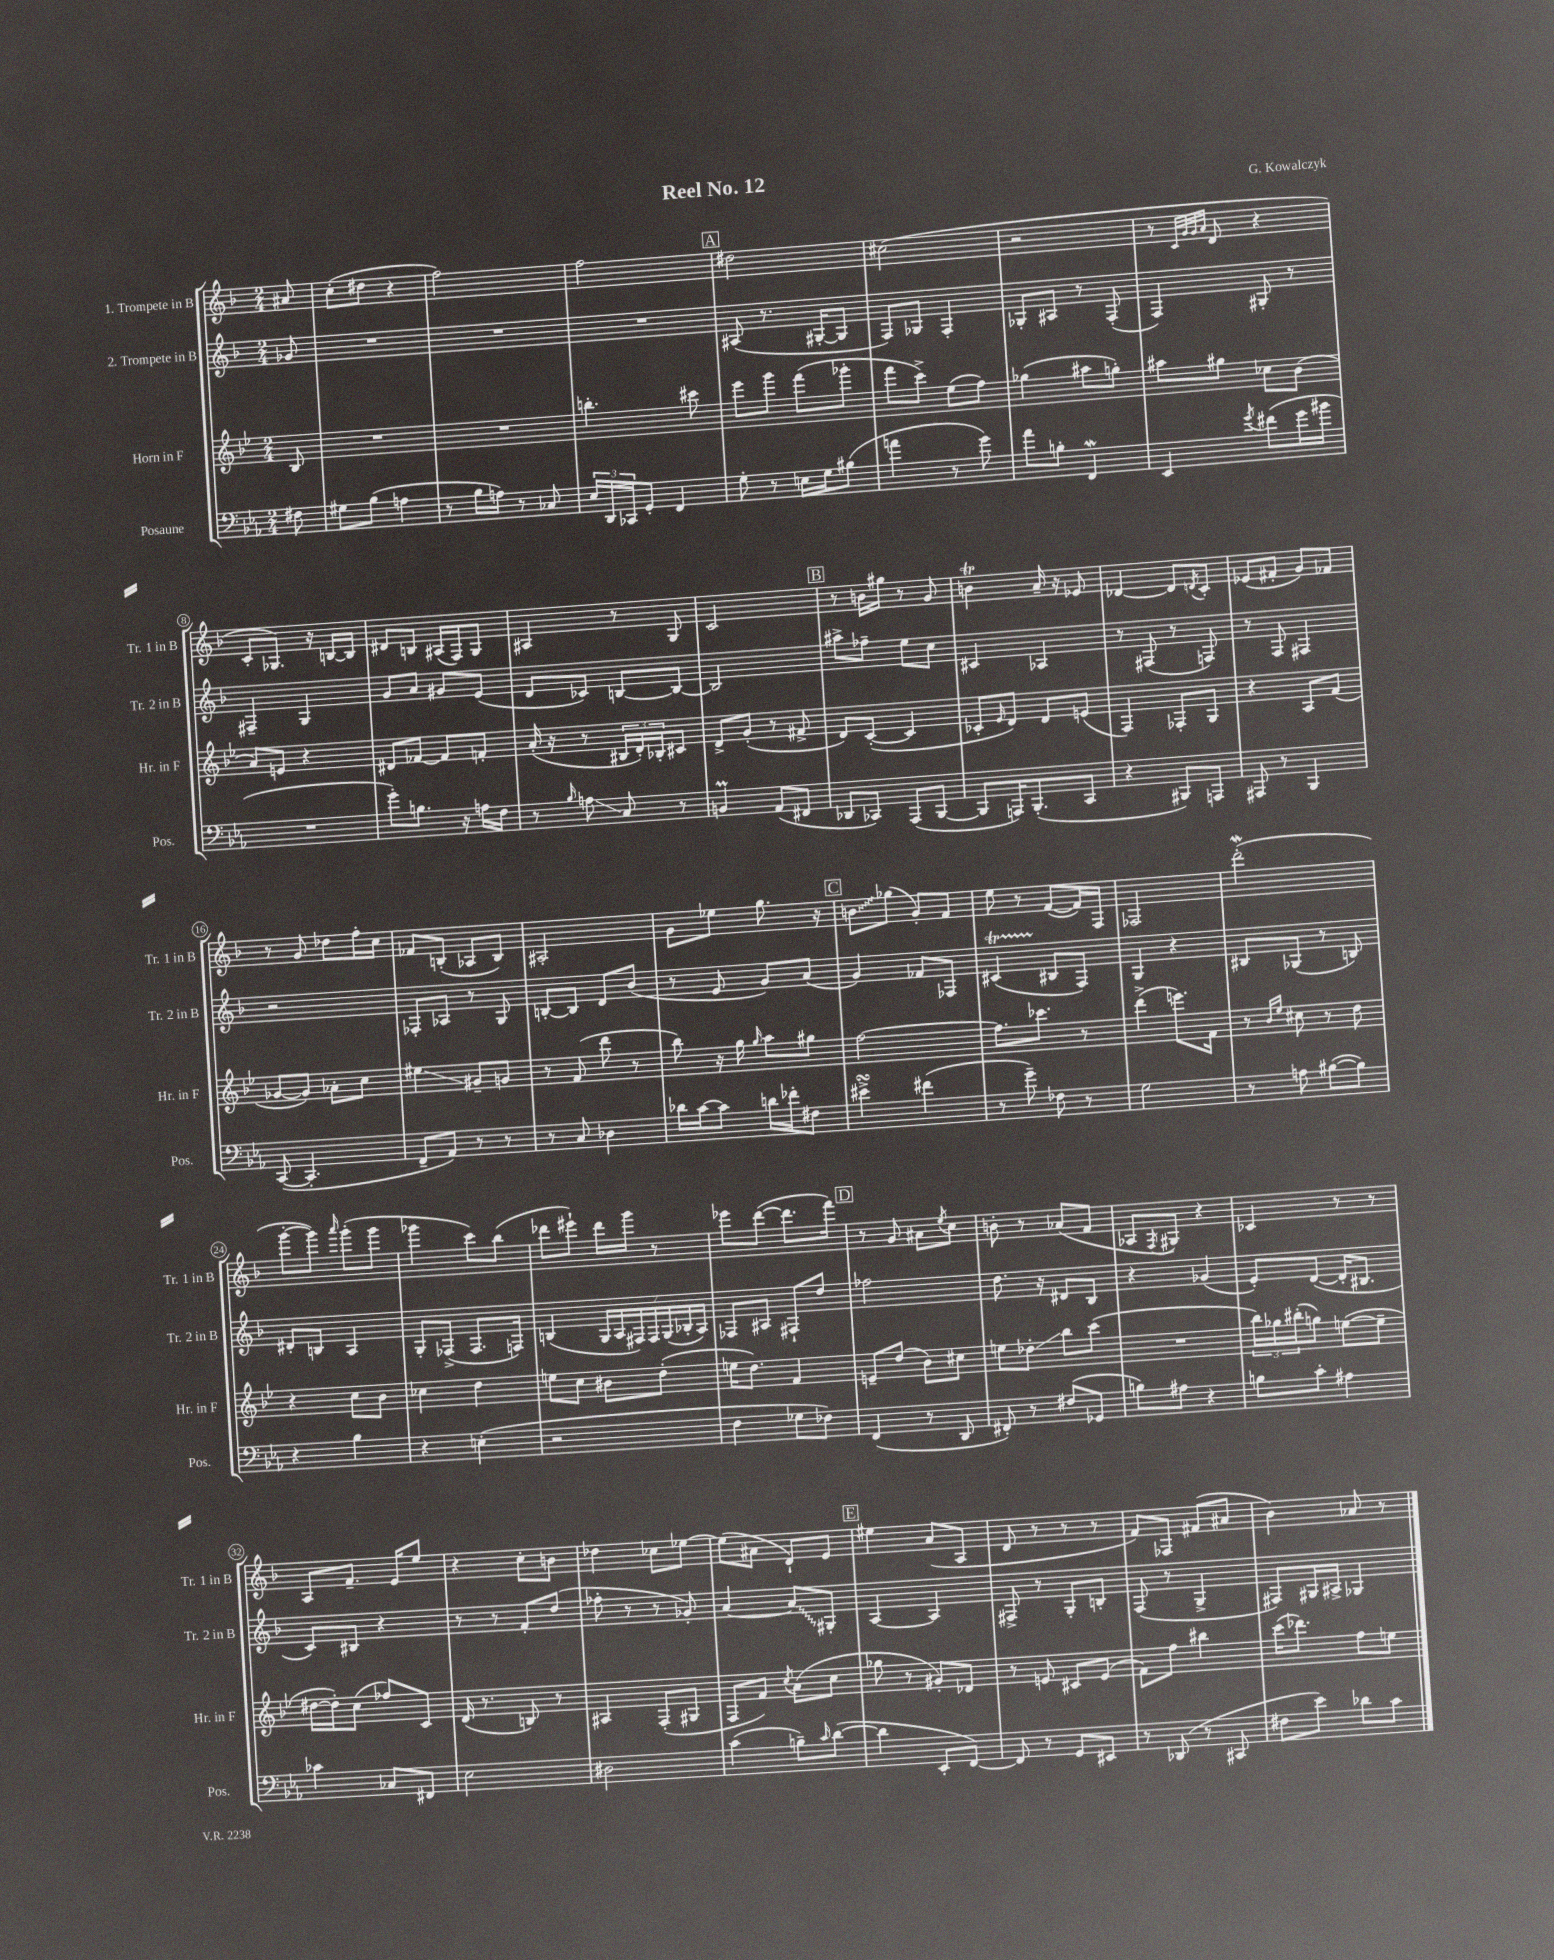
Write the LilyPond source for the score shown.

\header { title = "Reel No. 12" composer = "G. Kowalczyk" }
<<
\new StaffGroup <<
\new Staff = "s0" \with { instrumentName = "1. Trompete in B" shortInstrumentName = "Tr. 1 in B" } {
    \clef treble \key f \major \numericTimeSignature \time 2/4 \partial 8
    ais'8 |
    c''8-.( dis''8 r4 |
    f''2) |
    f''2 |
    \mark \markup { \box "A" } dis''2 |
    cis''2( |
    r2 |
    r8 \grace { c'32 g'32 g'32 a'32 } d'8 r4 |
    c'8-. ges8.) r16 b16~ b16 |
    dis'8 b8 ais16( f16) g8 |
    ais4 r8 g8 |
    c'2 |
    \mark \markup { \box "B" } r8 b'16 gis''16 r8 g'8 |
    b'4\trill a'16-- r16 ees'8 |
    des'4~ des'8 \acciaccatura { d'8 } c'8-. |
    ees'8( fis'8-. g'8) fes'8 |
    r8 g'8 des''8 f''16-. c''16 |
    fes'8 b8-.( aes8 b8) |
    ais2-. |
    g'8 ees''8 g''8. r16 |
    \mark \markup { \box "C" } \once \override Glissando.style = #'zigzag b'8\glissando ges''8( g'8-.) f'8 |
    e''8 r8 f'8~( f'16) f16 |
    fes2 |
    d'''2-.\mordent( |
    g'''8~-. g'''8) \grace { a'''16 } g'''8-.( g'''8 |
    ges'''4 c'''8) bes''8( |
    des'''8 eis'''8-!) des'''16 g'''16 r8 |
    ees'''8 d'''8~( d'''8. f'''16) |
    \mark \markup { \box "D" } r8 g'8 ais'8 \acciaccatura { e''8 } c''8 |
    b'8-. r8 aes'8( f'8 |
    aes8 \acciaccatura { f8 } gis8) r4 |
    ces'4 r8 r8 |
    a8 f'8.-- e'16 e''8 |
    r4 c''8-. b'8 |
    des''4 ces''8 ees''8~ |
    ees''8( ais'8 d'8-!) e'8 |
    \mark \markup { \box "E" } eis''4 a'8( a8 |
    d'8 r8 r8 r8 |
    f'8) fes8 fis'8( ais'8 |
    bes'4) aes'8 r8 \bar "|." |
}
\new Staff = "s1" \with { instrumentName = "2. Trompete in B" shortInstrumentName = "Tr. 2 in B" } {
    \clef treble \key f \major \numericTimeSignature \time 2/4 \partial 8
    ges'8 |
    R2 |
    R2 |
    R2 |
    \mark \markup { \box "A" } ais8( r8. gis16~-. gis8 |
    f8) ges8 f4-. |
    ges8-. ais8 r8 f8-.( |
    f4) gis8-. r8 |
    fis4-- g4 |
    g'8 a'8 gis'8 e'8( |
    d'8 ces'8) b8~ b8~ |
    b2 |
    \mark \markup { \box "B" } ais''8-> fes''8-- e''8 c''8 |
    cis'4 aes4 |
    r8 fis8( r8 f8) |
    r8 f8 fis4 |
    r2 |
    fes8-. aes8 r8 g8 |
    b8~-. b8 d'8 bes'8( |
    r8 e'8 g'8) a'8( |
    \mark \markup { \box "C" } g'4) fes'8 fes8 |
    cis'4\startTrillSpan( bis8\stopTrillSpan f8) |
    g4 r4 |
    bis8 ges8( r8 b8) |
    dis'8-. b8 a4 |
    g8-. fes8->( fes8. f16) |
    b4( \tuplet 7/4 { g16 a16 fis16) fis16 g16( bes16-. a16) } |
    fes8 ais8 fis8-! d''8 |
    \mark \markup { \box "D" } fes''2 |
    d''8. r16 dis'8 bes8 |
    r4 ges'4( |
    e'8-.) d'8~( d'16-. bis8. |
    c'8) bis8 r4 |
    r8 r8 f'8-. d''8( |
    fes''8-. r8 r8 ges'8-.) |
    a'4~ \once \override Glissando.style = #'zigzag a'8\glissando gis8-. |
    \mark \markup { \box "E" } a4~ a4 |
    fis8-> r8 g8-. b8-. |
    f8( r8 g4-> |
    fis8) gis16 ais16-> ges4 \bar "|." |
}
\new Staff = "s2" \with { instrumentName = "Horn in F" shortInstrumentName = "Hr. in F" } {
    \clef treble \key bes \major \numericTimeSignature \time 2/4 \partial 8
    bes8 |
    R2 |
    R2 |
    b''4.-. cis'''8 |
    \mark \markup { \box "A" } ees'''8 g'''8 f'''8( ges'''8-. |
    f'''8 c'''8->) ees''8( f''8) |
    ges''4( ais''8 g''8-.) |
    ais''8 gis''8 ces''8 bes'8( |
    a'8) e'8 r4 |
    dis'8 fes'8~ fes'8 f'8-. |
    a'16-.( r16 r8 \tuplet 3/2 { bis16 d'16-.) bes16-. } cis'8 |
    d'8-> g'8-.( r8 fis'8-> |
    \mark \markup { \box "B" } d'8) c'8~-.( c'4 |
    ces'8-. \grace { ees'16 } d'8) d'8 e'8( |
    f4) fes8-. g8 |
    r4 a8 f'8( |
    ges'8~ ges'8) aes'8-. c''8 |
    eis''4\glissando gis'8-- g'8 |
    r8 f'8( d'''8 r8 |
    bes''8) r16 g''16 \grace { g''16 } a''8 gis''8 |
    \mark \markup { \box "C" } f''2~ |
    f''8. ces'''8. r8 |
    d'''4->( e'''8.) f'16 |
    r8 \grace { bes'16 ees''16 } cis''8 r8 d''8 |
    r4 c''8 bes'8 |
    ces''4 d''4 |
    e''8 c''8 bis'8 d''8-.( |
    e''16 d''8.) f'4 |
    \mark \markup { \box "D" } e'8-- d''8( bes'8) cis''8 |
    e''8 des''8-.\glissando bes''8 c'''8( |
    R2 |
    \tuplet 3/2 { bes''16) ges''16 bis''16-.( } g''8) e''8~( e''8-- |
    dis''16~ dis''16-.) c''8( fes''8) c'8 |
    d'16( r8. b8) r8 |
    ais4 f8-.( gis8 |
    f8 f'8) \acciaccatura { c''8 } a'8( c''8 |
    \mark \markup { \box "E" } ges''8 r8 gis'8-.) des'8 |
    r8 e'8 cis'8 e'8( |
    f'8) f''8 bis''4 |
    c'''16( des'''8.) f''8 e''8 \bar "|." |
}
\new Staff = "s3" \with { instrumentName = "Posaune" shortInstrumentName = "Pos." } {
    \clef bass \key ees \major \numericTimeSignature \time 2/4 \partial 8
    fis8 |
    gis8 bes8( a4 |
    r8 bes16 a16) r8 ces8 |
    \tuplet 3/2 { ees16 d,16 ces,16 } g,8-. f,4 |
    \mark \markup { \box "A" } g8-. r8 e16 g16 bis8( |
    a'4 r8 g'8) |
    aes'8 b8-. f,4\mordent |
    ees,4 \acciaccatura { g'8 } fis'8( g'16 bis'16 |
    R2 |
    g'8-.) b8. r16 a16 f16 |
    r8 \grace { bes16 } a8\glissando c8 r8 |
    b,4\prall aes,8( fis,8 |
    \mark \markup { \box "B" } des,8 ces,8) aes,,8( bes,,8~ |
    bes,,8 a,,16) bes,,8.-.( c,8 |
    r4 bis,,8) a,,8 |
    ais,,8 r8 bes,,4 |
    c,8~( c,4.-. |
    f,8-- aes,8) r8 r8 |
    r8 c8 des4 |
    des'16 c'16~ c'8 d'16 fes'16-. fis8 |
    \mark \markup { \box "C" } eis'4->\turn fis'4( |
    r8 g'8--) fes8 r8 |
    g2 |
    r8 a8 bis8~( bis8) |
    r4 bes4 |
    r4 e4-.( |
    r2 |
    f4 ges8 fes8) |
    \mark \markup { \box "D" } f,4( r8 d,8 |
    fis,8-.) r8 fis8( ges,8 |
    b8) ais8 r4 |
    b8 c'8-. ais4 |
    ces'4 ces8 fis,8 |
    ees2 |
    dis2 |
    c'4( b8--) \grace { c'16 } d'8~( |
    \mark \markup { \box "E" } d'4 ees,8-. f,8~) |
    f,8 r8 g,8 eis,8 |
    r8 des,8( r8 cis,8 |
    fis8 ees'8) des'8 c'8 \bar "|." |
}
>>
>>
\layout { \context { \Score \override BarNumber.stencil = #(make-stencil-circler 0.1 0.3 ly:text-interface::print) } }
